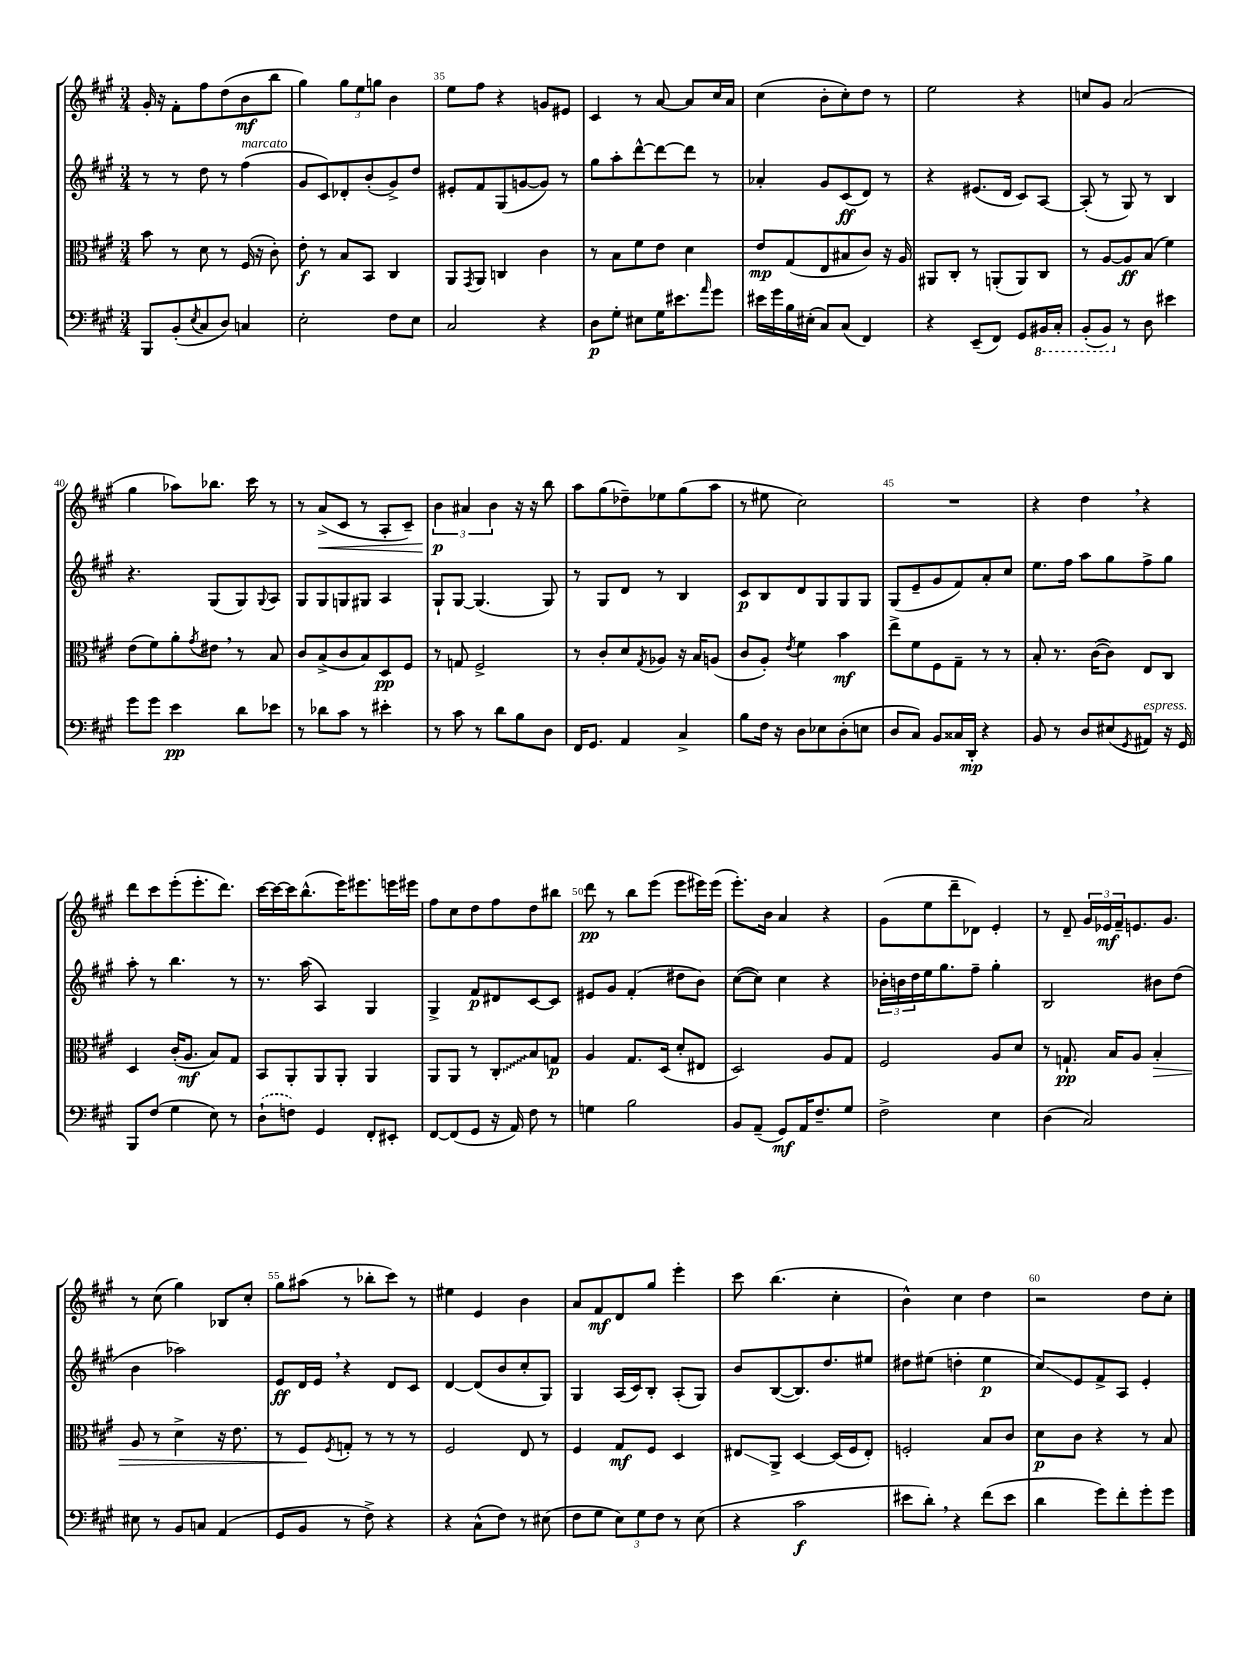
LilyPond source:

<<
\new StaffGroup <<
\new Staff = "s0" {
    \clef treble \key a \major \numericTimeSignature \time 3/4
    gis'16-. r16 fis'8-. fis''8 d''8( b'8\mf b''8 |
    gis''4) \tuplet 3/2 { gis''8 e''8 g''8 } b'4 |
    e''8 fis''8 r4 g'8 eis'8 |
    cis'4 r8 a'8~ a'8 cis''16 a'16 |
    cis''4( b'8-. cis''8-.) d''8 r8 |
    e''2 r4 |
    c''8 gis'8 a'2( |
    gis''4 aes''8) bes''8. cis'''16 r8 |
    r8 a'8->\<( cis'8 r8 a8-. cis'8--) |
    \tuplet 3/2 { b'4\p\! ais'4 b'4 } r16 r16 b''8 |
    a''8 gis''8( des''8--) ees''8 gis''8( a''8 |
    r8 eis''8 cis''2) |
    R2. |
    r4 d''4 \breathe r4 |
    d'''8 cis'''8 e'''8-.( e'''8.-. d'''8.) |
    cis'''16~ cis'''16~ cis'''16 b''8.-^( e'''16) eis'''8. e'''16 eis'''16 |
    fis''8 cis''8 d''8 fis''8 d''8 bis''8 |
    d'''8\pp r8 b''8 e'''8( e'''8 eis'''16) eis'''16( |
    e'''8.-.) b'16 a'4 r4 |
    gis'8( e''8 d'''8-- des'8) e'4-. |
    r8 d'8-- \tuplet 3/2 { gis'16 ees'16\mf fis'16-- } e'8. gis'8. |
    r8 cis''8( gis''4) bes8 cis''8-. |
    gis''8 ais''8( r8 bes''8-. cis'''8) r8 |
    eis''4 e'4 b'4 |
    a'8 fis'8\mf d'8 gis''8 e'''4-. |
    cis'''8 b''4.( cis''4-. |
    b'4-^) cis''4 d''4 |
    r2 d''8 cis''8-. \bar "|." |
}
\new Staff = "s1" {
    \clef treble \key a \major \numericTimeSignature \time 3/4
    r8 r8 d''8 r8 fis''4^\markup { \italic "marcato" }( |
    gis'8 cis'8) des'8-. b'8-.( gis'8->) d''8 |
    eis'8-. fis'8 gis8( g'8~ g'8) r8 |
    gis''8 a''8-. d'''8~-^ d'''8~ d'''8 r8 |
    aes'4-. gis'8 cis'8\ff( d'8) r8 |
    r4 eis'8.( d'16 cis'8) a8~ |
    a8-.( r8 gis8) r8 b4 |
    r4. gis8( gis8) \appoggiatura { gis8 } a8 |
    gis8 gis8 g8 gis8 a4 |
    gis8-! gis8~ gis4.( gis8) |
    r8 gis8 d'8 r8 b4 |
    cis'8\p b8 d'8 gis8 gis8 gis8 |
    gis8( e'8-- gis'8 fis'8) a'8-. cis''8 |
    e''8. fis''16 a''8 gis''8 fis''8-> gis''8 |
    a''8-. r8 b''4. r8 |
    r8. a''16( a4) gis4 |
    gis4-> fis'8\p dis'8 cis'8~ cis'8 |
    eis'8 gis'8 fis'4-.( dis''8 b'8) |
    cis''8~( cis''8) cis''4 r4 |
    \tuplet 3/2 { bes'16-. b'16 d''16 } e''16 gis''8. fis''8-- gis''4-. |
    b2 bis'8 d''8( |
    b'4 aes''2) |
    e'8\ff d'16 e'16 \breathe r4 d'8 cis'8 |
    d'4~ d'8( b'8 cis''8-. gis8) |
    gis4 a16( cis'16) b8-. a8-.( gis8) |
    b'8 b8~( b8.) d''8. eis''8 |
    dis''8 eis''8( d''4-. eis''4\p |
    cis''8\glissando) e'8 fis'8-> a8 e'4-. \bar "|." |
}
\new Staff = "s2" {
    \clef alto \key a \major \numericTimeSignature \time 3/4
    b'8 r8 d'8 r8 fis16( r16 cis'8-.) |
    e'8-.\f r8 b8 b,8 cis4 |
    a,8 \acciaccatura { gis,8 } a,8 c4 cis'4 |
    r8 b8 fis'8 e'8 d'4 |
    e'8\mp gis8( e8 bis8 cis'8) r16 a16 |
    ais,8 cis8-. r8 a,8-.( a,8) cis8 |
    r8 a8~ a8\ff b8( fis'4) |
    e'8( fis'8) a'8-. \acciaccatura { gis'8 } eis'8 \breathe r8 b8 |
    cis'8 b8->( cis'8 b8) d8\pp fis8 |
    r8 g8 fis2-> |
    r8 cis'8-. d'8 \acciaccatura { gis8 } aes8 r16 b16 a8( |
    cis'8 a8-.) \acciaccatura { e'8 } fis'4 b'4\mf |
    e''8-> fis'8 fis8 gis8-- r8 r8 |
    b8-. r8. cis'16~( cis'8) e8 cis8 |
    d4 cis'16-.( a8.\mf b8) gis8 |
    b,8 a,8-. a,8 a,8-. a,4 |
    a,8 a,8 r8 \once \override Glissando.style = #'zigzag cis8-.\glissando b8 g8\p |
    a4 gis8. d16( d'8-. eis8 |
    d2) a8 gis8 |
    fis2 a8 d'8 |
    r8 g8.-!\pp b16 a8 b4-.\> |
    a8 r8 d'4-> r16 e'8. |
    r8 fis8\! \acciaccatura { fis8 } g8-. r8 r8 r8 |
    fis2 e8 r8 |
    fis4 gis8\mf fis8 d4 |
    eis8\glissando a,8-> d4~ d16( fis16 eis8-.) |
    f2-. b8 cis'8 |
    d'8\p cis'8 r4 r8 b8 \bar "|." |
}
\new Staff = "s3" {
    \clef bass \key a \major \numericTimeSignature \time 3/4
    b,,8 b,8-.( \acciaccatura { e8 } cis8 d8) c4 |
    e2-. fis8 e8 |
    cis2 r4 |
    d8\p gis8-. eis8 gis16 eis'8. \grace { a'16 } gis'8 |
    eis'16 gis'16 b16 eis16-.( cis8) cis8( fis,4) |
    r4 e,8--( fis,8) gis,8 \ottava #-1 bis,,16 cis,16-. |
    b,,8-.( b,,8) \ottava #0 r8 d8 eis'4 |
    gis'8 gis'8 e'4\pp d'8 ees'8 |
    r8 des'8 cis'8 r8 eis'4-. |
    r8 cis'8 r8 d'8 b8 d8 |
    fis,16 gis,8. a,4 cis4-> |
    b8 fis16 r16 d8 ees8 d8-.( e8 |
    d8 cis8) b,8 cisis16 d,16-.\mp r4 |
    b,8 r8 d8 eis8( \acciaccatura { gis,8 } ais,8^\markup { \italic "espress." }) r16 gis,16 |
    b,,8 fis8( gis4 e8) r8 |
    \once \slurDashed d8-!( f8) gis,4 fis,8-. eis,8-. |
    fis,8~ fis,8( gis,8 r16 a,16) fis8 r8 |
    g4 b2 |
    b,8 a,8--( gis,8\mf) a,16 fis8.-- gis8 |
    fis2-> e4 |
    d4( cis2) |
    eis8 r8 b,8 c8 a,4( |
    gis,8 b,8 r8 fis8->) r4 |
    r4 cis8-^( fis8) r8 eis8( |
    fis8 gis8 \tuplet 3/2 { e8) gis8 fis8 } r8 e8( |
    r4 cis'2\f |
    eis'8 d'8-.) \breathe r4 fis'8( eis'8 |
    d'4 gis'8) fis'8-. gis'8-. gis'8 \bar "|." |
}
>>
>>
\layout { \context { \Score currentBarNumber = #33 \override BarNumber.break-visibility = ##(#f #t #t) barNumberVisibility = #(every-nth-bar-number-visible 5) } }
